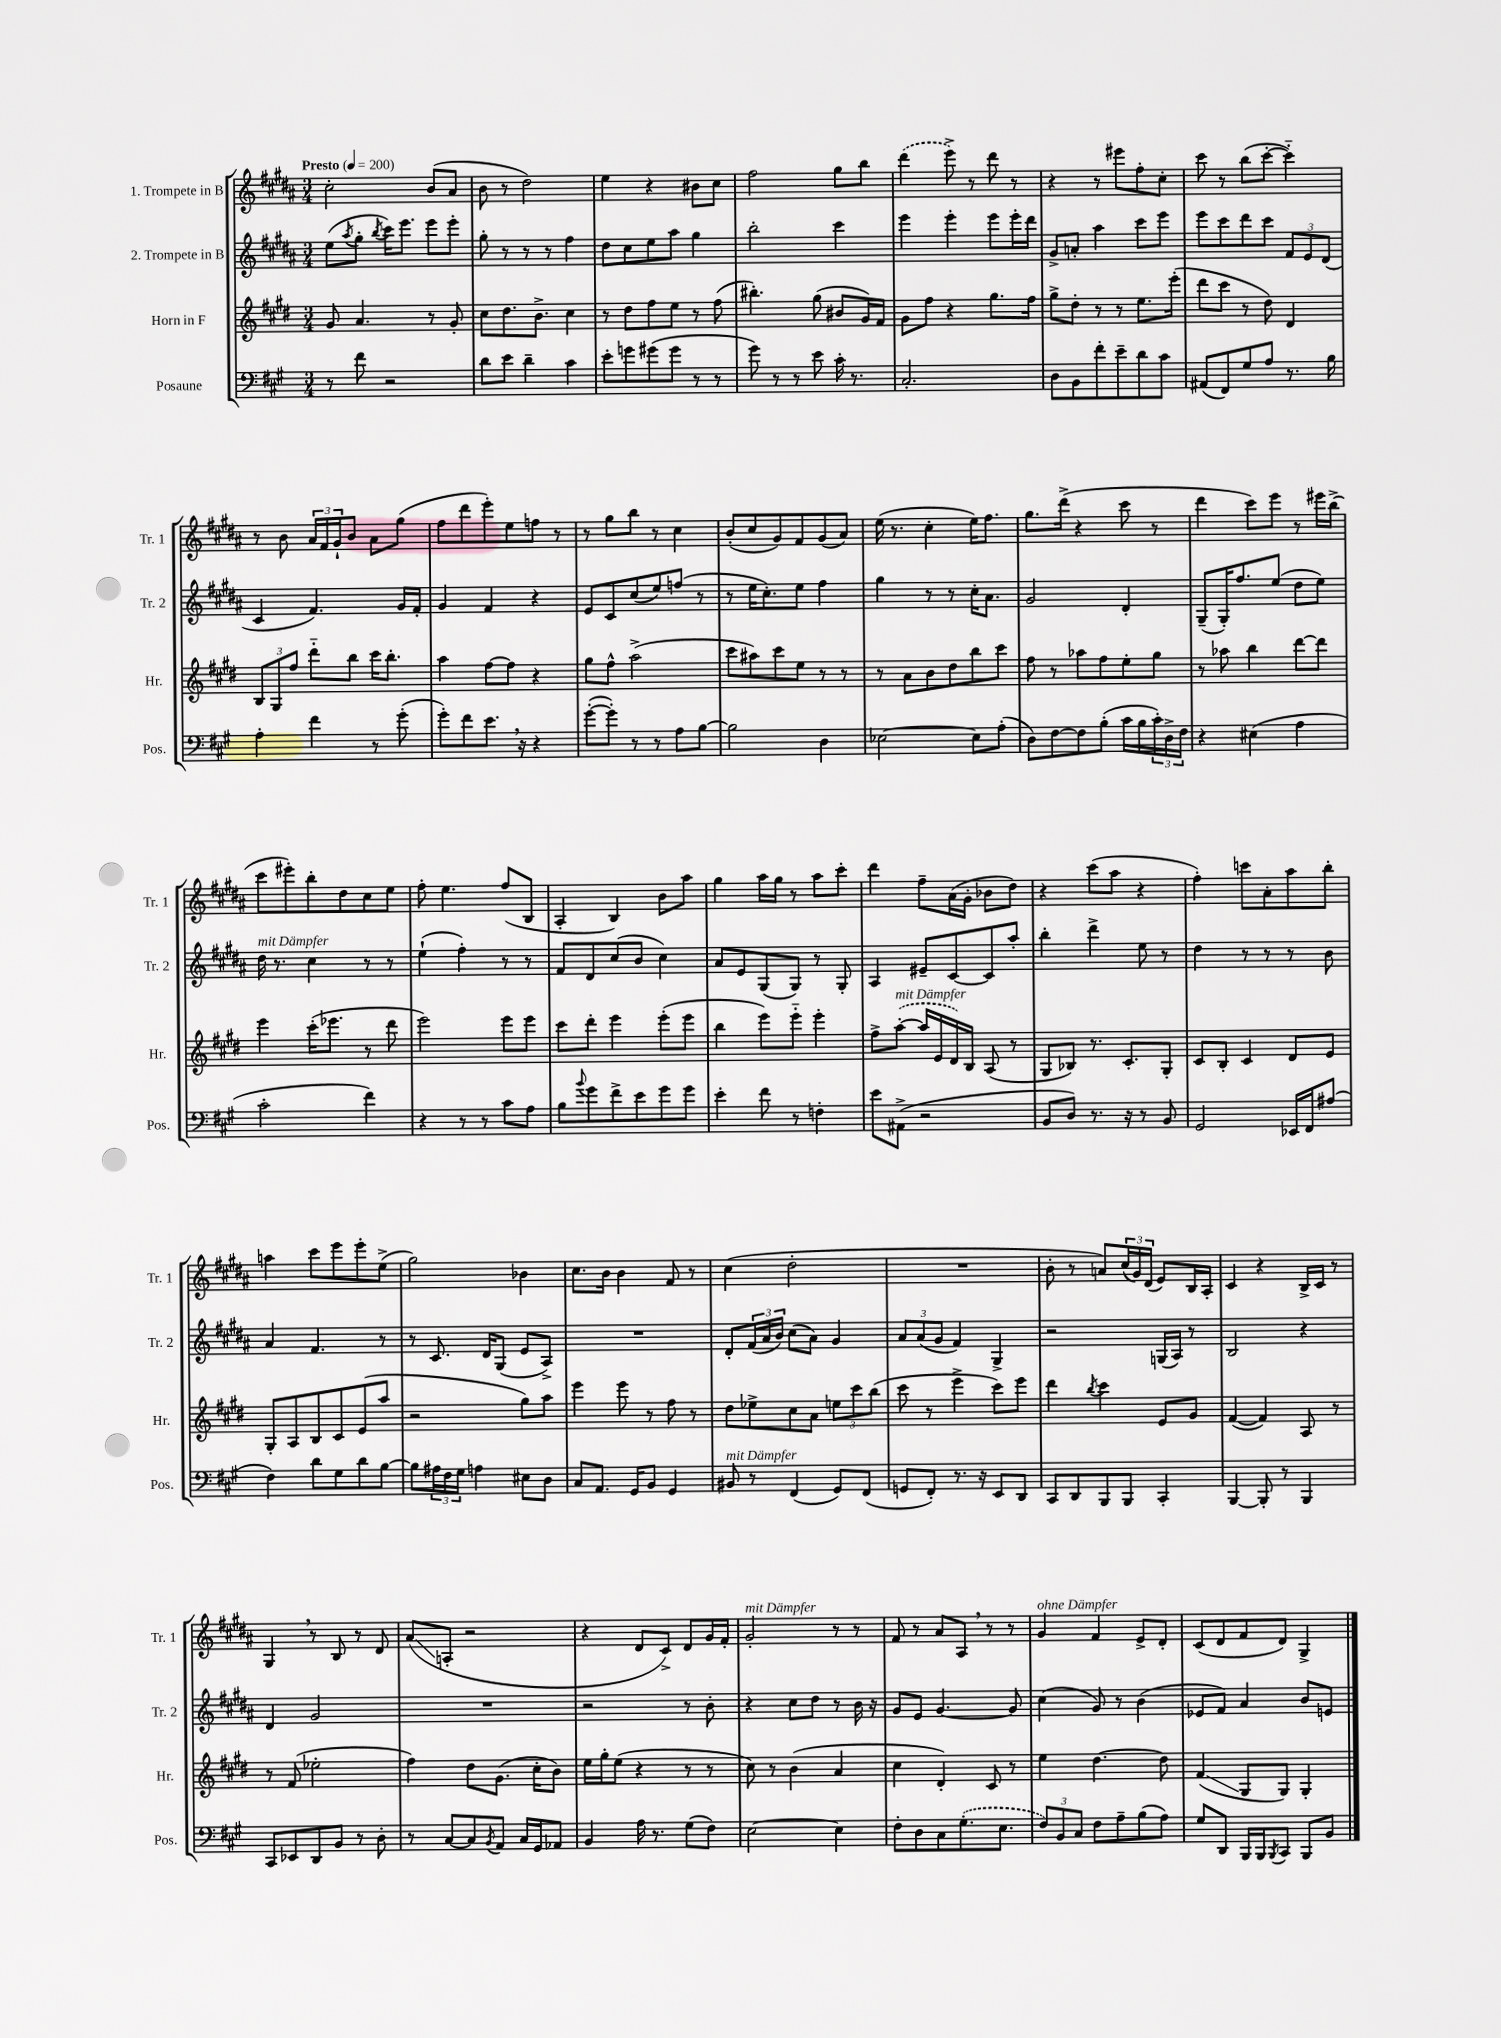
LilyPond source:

<<
\new StaffGroup <<
\new Staff = "s0" \with { instrumentName = "1. Trompete in B" shortInstrumentName = "Tr. 1" } {
    \clef treble \key b \major \numericTimeSignature \time 3/4 \tempo "Presto" 4 = 200
    cis''2-. b'8( ais'8 |
    b'8 r8 dis''2) |
    e''4 r4 bis'8 cis''8 |
    fis''2 gis''8 b''8 |
    \once \slurDashed dis'''4( e'''8->) r8 dis'''8 r8 |
    r4 r8 eis'''8 fis''8-. cis''8-. |
    cis'''8 r8 b''8( cis'''8~-. cis'''4-_) |
    r8 b'8 \tuplet 3/2 { ais'16 fis'16 gis'16-! } b'8 ais'8 gis''8( |
    fis''8 dis'''8 e'''8-.) e''8 f''8 r8 |
    r8 gis''8 b''8 r8 cis''4 |
    b'8-.( cis''8 gis'8) fis'8 gis'8( ais'8) |
    e''16( r8. cis''4-. e''16) fis''8. |
    gis''8. dis'''16->( r4 cis'''8 r8 |
    dis'''4 cis'''8) e'''8 r8 eis'''16 b''16->( |
    cis'''8 eis'''8-.) b''8-. dis''8 cis''8 e''8 |
    fis''8-. e''4. fis''8( b8 |
    ais4-. b4) b'8 ais''8 |
    gis''4 ais''16 gis''16 r8 ais''8 cis'''8-. |
    dis'''4 fis''8-- ais'16( gis'16-. bes'8 dis''8) |
    r4 cis'''8( ais''8 r4 |
    fis''4-.) c'''8 ais'8-. ais''8 b''8-. |
    a''4 cis'''8 e'''8 e'''8-. e''8->( |
    gis''2) bes'4 |
    cis''8. b'16 b'4 fis'8 r8 |
    cis''4( dis''2-. |
    R2. |
    b'8-. r8 a'8) \tuplet 3/2 { cis''16( gis'16) dis'16( } e'8) b16 ais16-. |
    cis'4 r4 b16-> cis'16 r8 |
    gis4 \breathe r8 b8 r8 dis'8 |
    ais'8\glissando( a8-. r2 |
    r4 dis'8 cis'8->) dis'8 gis'16 fis'16-. |
    gis'2-.^\markup { \italic "mit Dämpfer" } r8 r8 |
    fis'8 r8 ais'8 ais8 \breathe r8 r8 |
    gis'4^\markup { \italic "ohne Dämpfer" } fis'4 e'8-> dis'8-. |
    cis'8( dis'8 fis'8 dis'8) gis4-> \bar "|." |
}
\new Staff = "s1" \with { instrumentName = "2. Trompete in B" shortInstrumentName = "Tr. 2" } {
    \clef treble \key b \major \numericTimeSignature \time 3/4
    e''8( \acciaccatura { ais''8 } gis''8-. \acciaccatura { b''8 } cis'''16) e'''8. e'''8 e'''8-. |
    gis''8-. r8 r8 r8 fis''4 |
    dis''8 cis''8 e''8 ais''8 gis''4 |
    b''2-. cis'''4 |
    e'''4 e'''4-. e'''8 e'''16-. dis'''16 |
    gis'8-> a'8-. ais''4 cis'''8 e'''8 |
    e'''8 cis'''8 dis'''8 cis'''8 \tuplet 3/2 { fis'8 e'8 dis'8( } |
    cis'4 fis'4.) gis'16 fis'16-. |
    gis'4 fis'4 r4 |
    e'8 cis'8 cis''8( e''8) f''8( r8 |
    r8 e''16 cis''8.-.) e''8 fis''4 |
    gis''4 r8 r8 cis''16-. ais'8. |
    gis'2 dis'4-. |
    gis8--( gis16-.) fis''8. e''8( dis''8 e''8) |
    dis''16^\markup { \italic "mit Dämpfer" } r8. cis''4 r8 r8 |
    e''4-!( fis''4-.) r8 r8 |
    fis'8 dis'8 cis''8( b'8 cis''4) |
    ais'8 e'8 gis8( gis8) r8 gis8-. |
    ais4 eis'8-- cis'8~ cis'8 ais''8-. |
    b''4-. dis'''4-> e''8 r8 |
    dis''4 r8 r8 r8 b'8 |
    ais'4 fis'4. r8 |
    r8 cis'8. dis'16 gis8( e'8 ais8->) |
    R2. |
    dis'8-. \tuplet 3/2 { fis'16( ais'16 b'16) } cis''8( ais'8) gis'4 |
    \tuplet 3/2 { ais'8 ais'8( gis'8 } fis'4) gis4-> |
    r2 g16( ais16) r8 |
    b2 r4 |
    dis'4 gis'2 |
    R2. |
    r2 r8 b'8-. |
    r4 cis''8 dis''8 r8 b'16 r16 |
    gis'8 e'8 gis'4.~ gis'8 |
    cis''4( gis'8) r8 b'4( |
    ees'8 fis'8) ais'4 b'8 e'8 \bar "|." |
}
\new Staff = "s2" \with { instrumentName = "Horn in F" shortInstrumentName = "Hr." } {
    \clef treble \key e \major \numericTimeSignature \time 3/4
    gis'8 a'4. r8 gis'8-. |
    cis''8 dis''8. b'8.-> cis''4 |
    r8 dis''8 fis''8 e''8 r8 fis''8( |
    bis''4.-.) gis''8( bis'8 gis'16) fis'16 |
    gis'8 fis''8 r4 gis''8. fis''16 |
    gis''8-> dis''8-. r8 r8 e''8. e'''16-.( |
    dis'''8 cis'''8 r8 dis''8) dis'4 |
    \tuplet 3/2 { b8 gis8 fis''8 } dis'''8-_ b''8 cis'''16 b''8.-. |
    a''4 fis''8~ fis''8 r4 |
    gis''8 fis''8-^ a''2->( |
    cis'''8 ais''8) cis'''8 e''8 r8 r8 |
    r8 a'8 b'8 dis''8 b''8 cis'''8 |
    fis''8 r8 aes''8 fis''8 e''8-. gis''8 |
    r8 aes''8 b''4 dis'''8~ dis'''8 |
    e'''4 cis'''16-.( ees'''8. r8 dis'''8 |
    e'''2) e'''8 e'''8 |
    cis'''8 dis'''8-. e'''4 e'''8-.( e'''8 |
    b''4 e'''8) e'''8-_ e'''4-. |
    fis''8-> \once \slurDashed a''8~-.^\markup { \italic "mit Dämpfer" }( a''16 e'16 dis'16) b16 a8( r8 |
    gis8 bes8) r8. cis'8.-. gis8-. |
    cis'8 b8-. cis'4 dis'8 e'8 |
    gis8-. a8 b8 cis'8 e'8( a''8 |
    r2 gis''8) a''8 |
    e'''4 e'''8 r8 fis''8 r8 |
    dis''8 ees''8-> cis''8 a'8 \tuplet 3/2 { e''8 cis'''8 b''8( } |
    cis'''8 r8 e'''4-> cis'''8) e'''8 |
    dis'''4 \acciaccatura { b''8 } cis'''4 e'8 gis'8 |
    fis'4~( fis'4) a8 r8 |
    r8 fis'8( ees''2-. |
    fis''4) dis''8 gis'8.( cis''16-. b'8) |
    e''16 gis''16-. e''8( r4 r8 r8 |
    cis''8) r8 b'4( a'4 |
    cis''4 dis'4-.) cis'8 r8 |
    e''4 dis''4.~ dis''8 |
    fis'4\glissando( gis8 gis8) gis4-. \bar "|." |
}
\new Staff = "s3" \with { instrumentName = "Posaune" shortInstrumentName = "Pos." } {
    \clef bass \key a \major \numericTimeSignature \time 3/4
    r8 fis'8 r2 |
    d'8 e'8 d'4-- cis'4 |
    e'8-. g'8 gis'8( gis'8 r8 r8 |
    gis'8) r8 r8 e'8 cis'16-. r8. |
    cis2.-. |
    d8 b,8 fis'8-. e'8-- d'8 cis'8 |
    ais,8( fis,8) gis8 a8 r8. b16 |
    a4-. fis'4 r8 gis'8-.( |
    gis'8-.) fis'8 e'8. \breathe r16 r4 |
    gis'8~-.( gis'8-.) r8 r8 a8 b8~ |
    b2 d4 |
    ees2~ ees8 a8-.( |
    d8) fis8~ fis8 b8-.( cis'16 b16 \tuplet 3/2 { cis'16-.) d16-> fis16 } |
    r4 eis4( a4 |
    cis'2-. fis'4) |
    r4 r8 r8 cis'8 a8 |
    b8 \appoggiatura { b'8 } gis'8 fis'8-> e'8 gis'8 gis'8 |
    e'4-. fis'8 r8 f4-. |
    e'8 ais,8->( r2 |
    b,8 d8) r8. r16 r8 b,8 |
    gis,2 ees,16 fis,16 ais8( |
    fis4) d'8 gis8 d'8 b8~ |
    b8 \tuplet 3/2 { ais16 fis16 gis16 } a4 eis8 d8 |
    cis8 a,8. gis,16 b,8 gis,4 |
    bis,8^\markup { \italic "mit Dämpfer" } r8 fis,4( gis,8) fis,8( |
    g,8 fis,8-.) r8. r16 e,8 d,8 |
    cis,8 d,8 b,,8 b,,8 cis,4-. |
    b,,4~ b,,8-. r8 b,,4 |
    cis,8 ees,8 d,8 b,8 r8 d8-. |
    r8 cis8~ cis8 \acciaccatura { b,8 } a,8 cis16 gis,16 aes,8 |
    b,4 a16 r8. gis8( fis8) |
    e2~ e4 |
    fis8-. d8 cis8 \once \slurDashed gis8.-.( e8. |
    \tuplet 3/2 { fis8) b,8 cis8 } fis8 a8-- b8( a8) |
    gis8 d,8 b,,16 b,,16 \acciaccatura { b,,8 } cis,8 b,,8 b,8 \bar "|." |
}
>>
>>
\layout { \context { \Score \remove "Bar_number_engraver" } }
